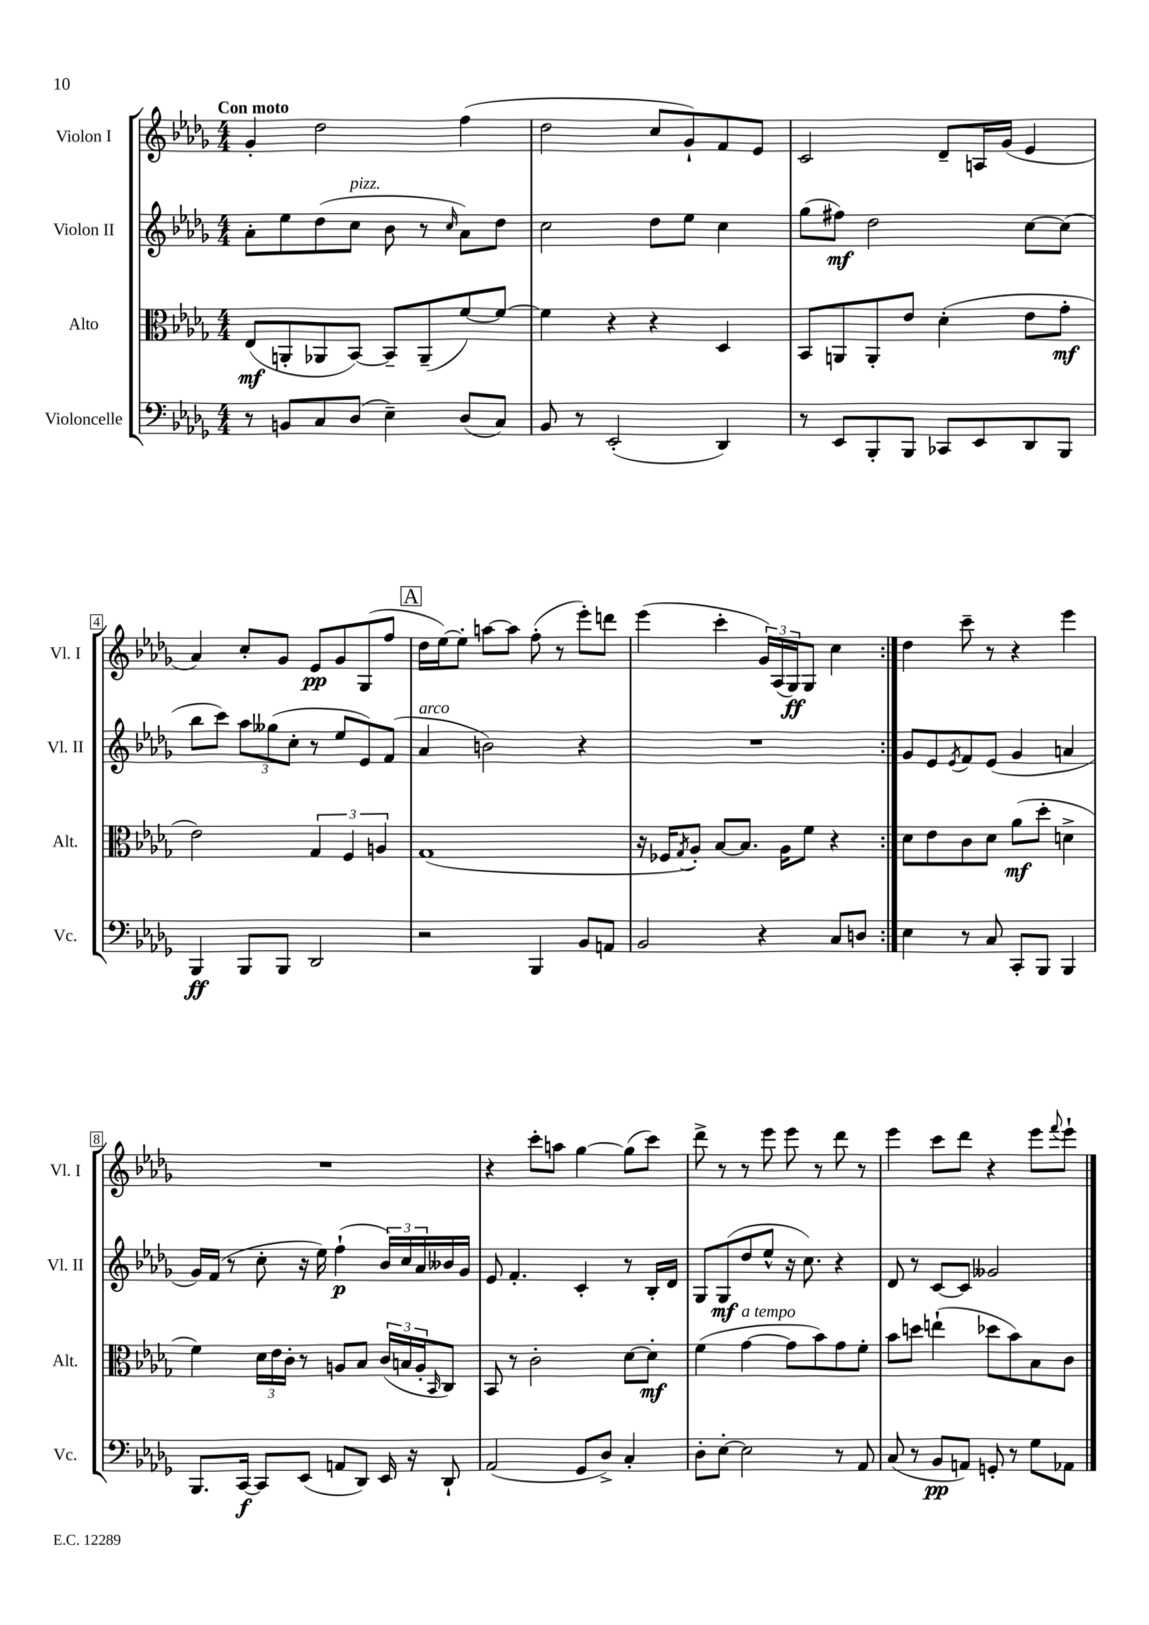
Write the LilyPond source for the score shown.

<<
\new StaffGroup <<
\new Staff = "s0" \with { instrumentName = "Violon I" shortInstrumentName = "Vl. I" } {
    \clef treble \key des \major \numericTimeSignature \time 4/4 \tempo "Con moto"
    \repeat volta 2 { ges'4-. des''2 f''4( |
    des''2 c''8 ges'8-!) f'8 ees'8 |
    c'2 des'8-- a16 ges'16( ees'4 |
    aes'4) c''8-. ges'8 ees'8\pp ges'8 ges8( f''8 |
    \mark \markup { \box "A" } des''16 ees''16~) ees''8-. a''8~ a''8 f''8-.( r8 ees'''8-.) d'''8 |
    ees'''4( c'''4-. \tuplet 3/2 { ges'16) aes16( ges16\ff) } ges8 c''4 | }
    des''4 c'''8-- r8 r4 ees'''4 |
    R1 |
    r4 c'''8-. a''8 ges''4~ ges''8( c'''8) |
    des'''8-> r8 r8 ees'''8 ees'''8 r8 des'''8 r8 |
    ees'''4 c'''8 des'''8 r4 ees'''8 \appoggiatura { f'''8 } ees'''8-! \bar "|." |
}
\new Staff = "s1" \with { instrumentName = "Violon II" shortInstrumentName = "Vl. II" } {
    \clef treble \key des \major \numericTimeSignature \time 4/4
    \repeat volta 2 { aes'8-. ees''8 des''8( c''8^\markup { \italic "pizz." } bes'8 r8 \grace { c''16 } aes'8) des''8 |
    c''2 des''8 ees''8 c''4 |
    ges''8( fis''8\mf) des''2 c''8~ c''8( |
    bes''8 c'''8) \tuplet 3/2 { aes''8 geses''8( c''8-. } r8 ees''8 ees'8) f'8( |
    \mark \markup { \box "A" } aes'4^\markup { \italic "arco" } b'2) r4 |
    R1 | }
    ges'8 ees'8 \acciaccatura { ees'8 } f'8 ees'8( ges'4 a'4 |
    ges'16) f'16( r8 c''8-. r16 ees''16) f''4-!\p( \tuplet 3/2 { bes'16) c''16 aes'16 } beses'16 ges'16 |
    ees'8 f'4.-. c'4-. r8 bes16-. des'16 |
    ges8 ges8\mf( des''8 ees''8-^ r16 c''8.) r4 |
    des'8 r8 c'8~ c'8 geses'2 \bar "|." |
}
\new Staff = "s2" \with { instrumentName = "Alto" shortInstrumentName = "Alt." } {
    \clef alto \key des \major \numericTimeSignature \time 4/4
    \repeat volta 2 { ees8\mf( a,8-. aes,8 bes,8~) bes,8-- aes,8--( f'8~) f'8~ |
    f'4 r4 r4 des4 |
    bes,8 a,8 a,8-. ees'8 des'4-.( ees'8 ges'8-.\mf |
    ees'2) \tuplet 3/2 { ges4 f4 a4 } |
    \mark \markup { \box "A" } ges1( |
    r16 fes16 \acciaccatura { ges8 } aes8-.) bes8~ bes8. aes16 f'8 r4 | }
    des'8 ees'8 c'8 des'8 aes'8\mf( des''8-. d'4-> |
    f'4) \tuplet 3/2 { des'16 ees'16 c'16-. } r8 a8 bes8 \tuplet 3/2 { c'16( b16 a16-. } \grace { bes,16 } c8) |
    bes,8 r8 c'2-. des'8~ des'8-.\mf |
    f'4( ges'4~^\markup { \italic "a tempo" } ges'8 bes'8) ges'8 f'8-. |
    bes'8 d''8 e''4-!( des''8 bes'8) bes8 c'8 \bar "|." |
}
\new Staff = "s3" \with { instrumentName = "Violoncelle" shortInstrumentName = "Vc." } {
    \clef bass \key des \major \numericTimeSignature \time 4/4
    \repeat volta 2 { r8 b,8 c8 des8( ees4--) des8( c8) |
    bes,8 r8 ees,2-.( des,4) |
    r8 ees,8 bes,,8-. bes,,8 ces,8 ees,8 des,8 bes,,8 |
    bes,,4\ff bes,,8 bes,,8 des,2 |
    \mark \markup { \box "A" } r2 bes,,4 bes,8 a,8 |
    bes,2 r4 c8 d8 | }
    ees4 r8 c8 c,8-. bes,,8 bes,,4 |
    bes,,8. c,16~\f c,8 ees,8( a,8 des,8) ees,16 r16 des,8-! |
    aes,2( ges,8 des8->) c4-. |
    des8-. ees8~-. ees2 r8 aes,8 |
    c8( r8 bes,8\pp a,8) g,8-. r8 ges8 aes,8 \bar "|." |
}
>>
>>
\layout { \context { \Score \override BarNumber.stencil = #(make-stencil-boxer 0.1 0.3 ly:text-interface::print) } }
